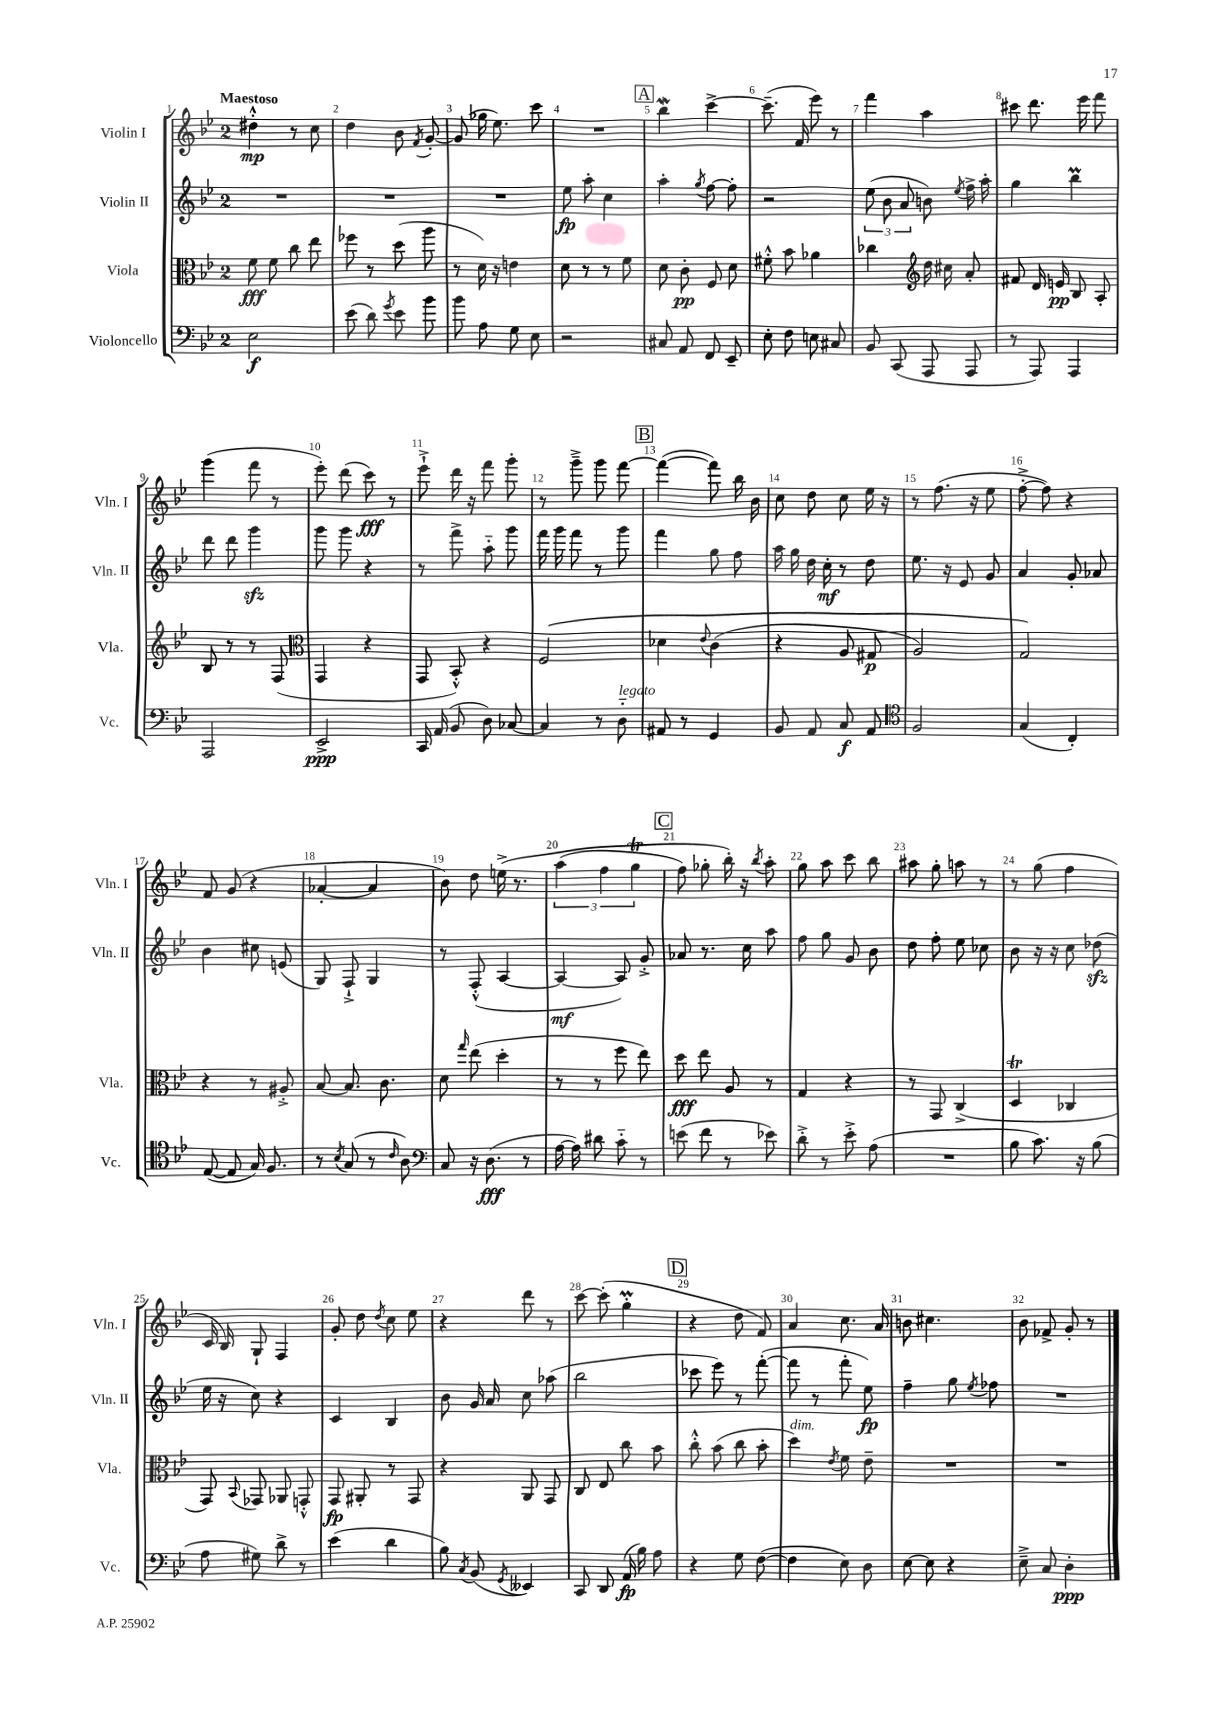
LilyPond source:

<<
\new StaffGroup <<
\new Staff = "s0" \with { instrumentName = "Violin I" shortInstrumentName = "Vln. I" } {
    \clef treble \key bes \major \once \override Staff.TimeSignature.style = #'single-digit \time 2/4 \tempo "Maestoso"
    \autoBeamOff dis''4-.-^\mp r8 c''8 |
    d''4 bes'8 \acciaccatura { f'8 } g'8~-. |
    g'8( ges''16 ees''8.) c'''8 |
    R2 |
    \mark \markup { \box "A" } bes''4\mordent c'''4~-> |
    c'''8.--( f'16 ees'''8) r8 |
    f'''4 a''4 |
    cis'''8 d'''8. ees'''16 f'''8 |
    g'''4( f'''8 r8 |
    ees'''8-.) d'''8( c'''8\fff) r8 |
    ees'''8-!-> d'''16 r16 f'''8 g'''8-. |
    r8 g'''8---> g'''8 f'''8~ |
    \mark \markup { \box "B" } f'''4~( f'''8) bes''16 bes'16 |
    c''8 d''8 c''8 ees''16 r16 |
    r8 f''8.( r16 ees''8 |
    f''8~-.-> f''8) r4 |
    f'8 g'8( r4 |
    aes'4~-. aes'4 |
    bes'8) d''8 e''16->\( r8. |
    \tuplet 3/2 { a''4( f''4 g''4\trill } |
    \mark \markup { \box "C" } f''8) ges''8-. bes''16-.\) r16 \acciaccatura { bes''8 } a''8-. |
    g''8 a''8 c'''8 bes''8 |
    ais''8 g''8-. a''8 r8 |
    r8 g''8( f''4 |
    c'16 bes16) g8-! f4 |
    g'8-. d''8 \acciaccatura { d''8 } c''8 ees''8 |
    r4 d'''8 r8 |
    c'''8~ c'''8-.( g''4-.\prall |
    \mark \markup { \box "D" } r4 d''8 f'8) |
    a'4 c''8. a'16 |
    b'8 cis''4. |
    bes'8 fes'8-> g'8-. r8 \bar "|." |
}
\new Staff = "s1" \with { instrumentName = "Violin II" shortInstrumentName = "Vln. II" } {
    \clef treble \key bes \major \once \override Staff.TimeSignature.style = #'single-digit \time 2/4
    \autoBeamOff R2 |
    R2 |
    R2 |
    ees''8\fp a''8-. c''4 |
    \mark \markup { \box "A" } a''4-. \acciaccatura { g''8 } f''8~ f''8-. |
    r2 |
    \tuplet 3/2 { ees''8( bes'8 a'8 } b'8) \acciaccatura { ees''8 } f''16-> a''16-. |
    g''4 bes''4\prall |
    d'''8 d'''8 g'''4\sfz |
    g'''8 g'''8 r4 |
    r8 f'''8-> a''8-_ g'''8 |
    f'''16 g'''16 f'''8 r8 g'''8 |
    \mark \markup { \box "B" } f'''4 g''8 f''8 |
    a''16 g''16 d''16 c''16-.\mf r8 d''8 |
    ees''8. r16 ees'8 g'8 |
    a'4 g'8-. aes'8 |
    bes'4 cis''8 e'8( |
    g8) f8-!-> g4 |
    r8 f8-.-^( a4~ |
    a4~\mf a8) g'8-.-> |
    \mark \markup { \box "C" } aes'8 r8. c''16 a''8 |
    f''8 g''8 g'8 bes'8 |
    d''8 f''8-. ees''8 ces''8 |
    bes'8 r16 r16 c''8 des''8\sfz( |
    ees''16 r16 c''8) r4 |
    c'4 bes4 |
    bes'8 g'16 a'16 c''8 aes''8( |
    bes''2 |
    \mark \markup { \box "D" } ces'''8 ees'''8) r8 f'''8~-.( |
    f'''8 r8 f'''8-. ees''8\fp) |
    f''4-- g''8 \acciaccatura { ees''8 } fes''8 |
    R2 \bar "|." |
}
\new Staff = "s2" \with { instrumentName = "Viola" shortInstrumentName = "Vla." } {
    \clef alto \key bes \major \once \override Staff.TimeSignature.style = #'single-digit \time 2/4
    \autoBeamOff f'8\fff f'8 c''8 ees''8 |
    fes''8 r8 d''8( a''8 |
    r8 d'16) r16 e'4 |
    d'8 r8 r8 f'8 |
    \mark \markup { \box "A" } d'8 c'8-.\pp f8 d'8 |
    fis'8-.-^ bes'8 aes'4 |
    ces''4 \clef treble d''16 cis''16 a'8-. |
    fis'8 d'16 e'16\pp bes8 a8-. |
    bes8 r8 r8 f8( |
    \clef alto g,4 r4 |
    g,8 bes,8-.-^) r4 |
    f2\( |
    \mark \markup { \box "B" } des'4 \appoggiatura { ees'8 } c'4( |
    r4 a8 gis8\p |
    a2) |
    g2\) |
    r4 r8 ais8-.-> |
    bes8~ bes8. c'8. |
    d'8 \grace { g''16 } ees''8( d''4-. |
    r8 r8 f''8 ees''8) |
    \mark \markup { \box "C" } d''8\fff ees''8 a8 r8 |
    g4 r4 |
    r8 g,8 c4->( |
    d4\trill ces4 |
    g,8) \appoggiatura { bes,8 } ges,8 aes,8 g,8-.-^ |
    g,8\fp ais,8-. r8 g,8 |
    r4 a,8 g,8 |
    c8 ees8 c''8 bes'8 |
    \mark \markup { \box "D" } c''8-.-^ bes'8( c''8 bes'8-. |
    d''4^\markup { \italic "dim." }) \acciaccatura { ees'8 } f'8 ees'8-- |
    R2 |
    R2 \bar "|." |
}
\new Staff = "s3" \with { instrumentName = "Violoncello" shortInstrumentName = "Vc." } {
    \clef bass \key bes \major \once \override Staff.TimeSignature.style = #'single-digit \time 2/4
    \autoBeamOff ees2\f |
    ees'8( d'8) \acciaccatura { g'8 } ees'8 bes'8 |
    bes'8 a8 g8 ees8 |
    r2 |
    \mark \markup { \box "A" } cis8 a,8 f,8 ees,8-- |
    ees8-. f8 e8 cis8 |
    bes,8 c,8( a,,8 a,,8 |
    r8 a,,8) a,,4 |
    a,,2 |
    ees,2->\ppp |
    c,16 a,16( bes,8 d8) ces8~ |
    ces4 r8 d8-_^\markup { \italic "legato" } |
    \mark \markup { \box "B" } ais,8 r8 g,4 |
    bes,8 a,8 c8\f a,8 |
    \clef tenor f2 |
    g4( c4-.) |
    ees8~( ees8 g16) f8. |
    r8 \acciaccatura { bes8 } g8( r8 \grace { c'16 } a8) |
    \clef bass c8 r16 d8.\fff( r8 |
    a16~ a16) dis'8 c'8-_ r8 |
    \mark \markup { \box "C" } e'8( f'8 r8 ees'8) |
    d'8-.-> r8 ees'8-.-> a8( |
    R2 |
    bes8 c'8.) r16 bes8( |
    a8 gis8) d'8-> r8 |
    ees'4( d'4 |
    bes8) \acciaccatura { c8 } bes,8( \acciaccatura { g,8 } eeses,4) |
    c,8 d,8 a,16\fp( bes16) a8 |
    \mark \markup { \box "D" } r4 g8 f8~( |
    f4 ees8) d8 |
    ees8~ ees8 r4 |
    ees8---> c8 d4-.\ppp \bar "|." |
}
>>
>>
\layout { \context { \Score \override BarNumber.break-visibility = ##(#f #t #t) barNumberVisibility = #all-bar-numbers-visible } }
